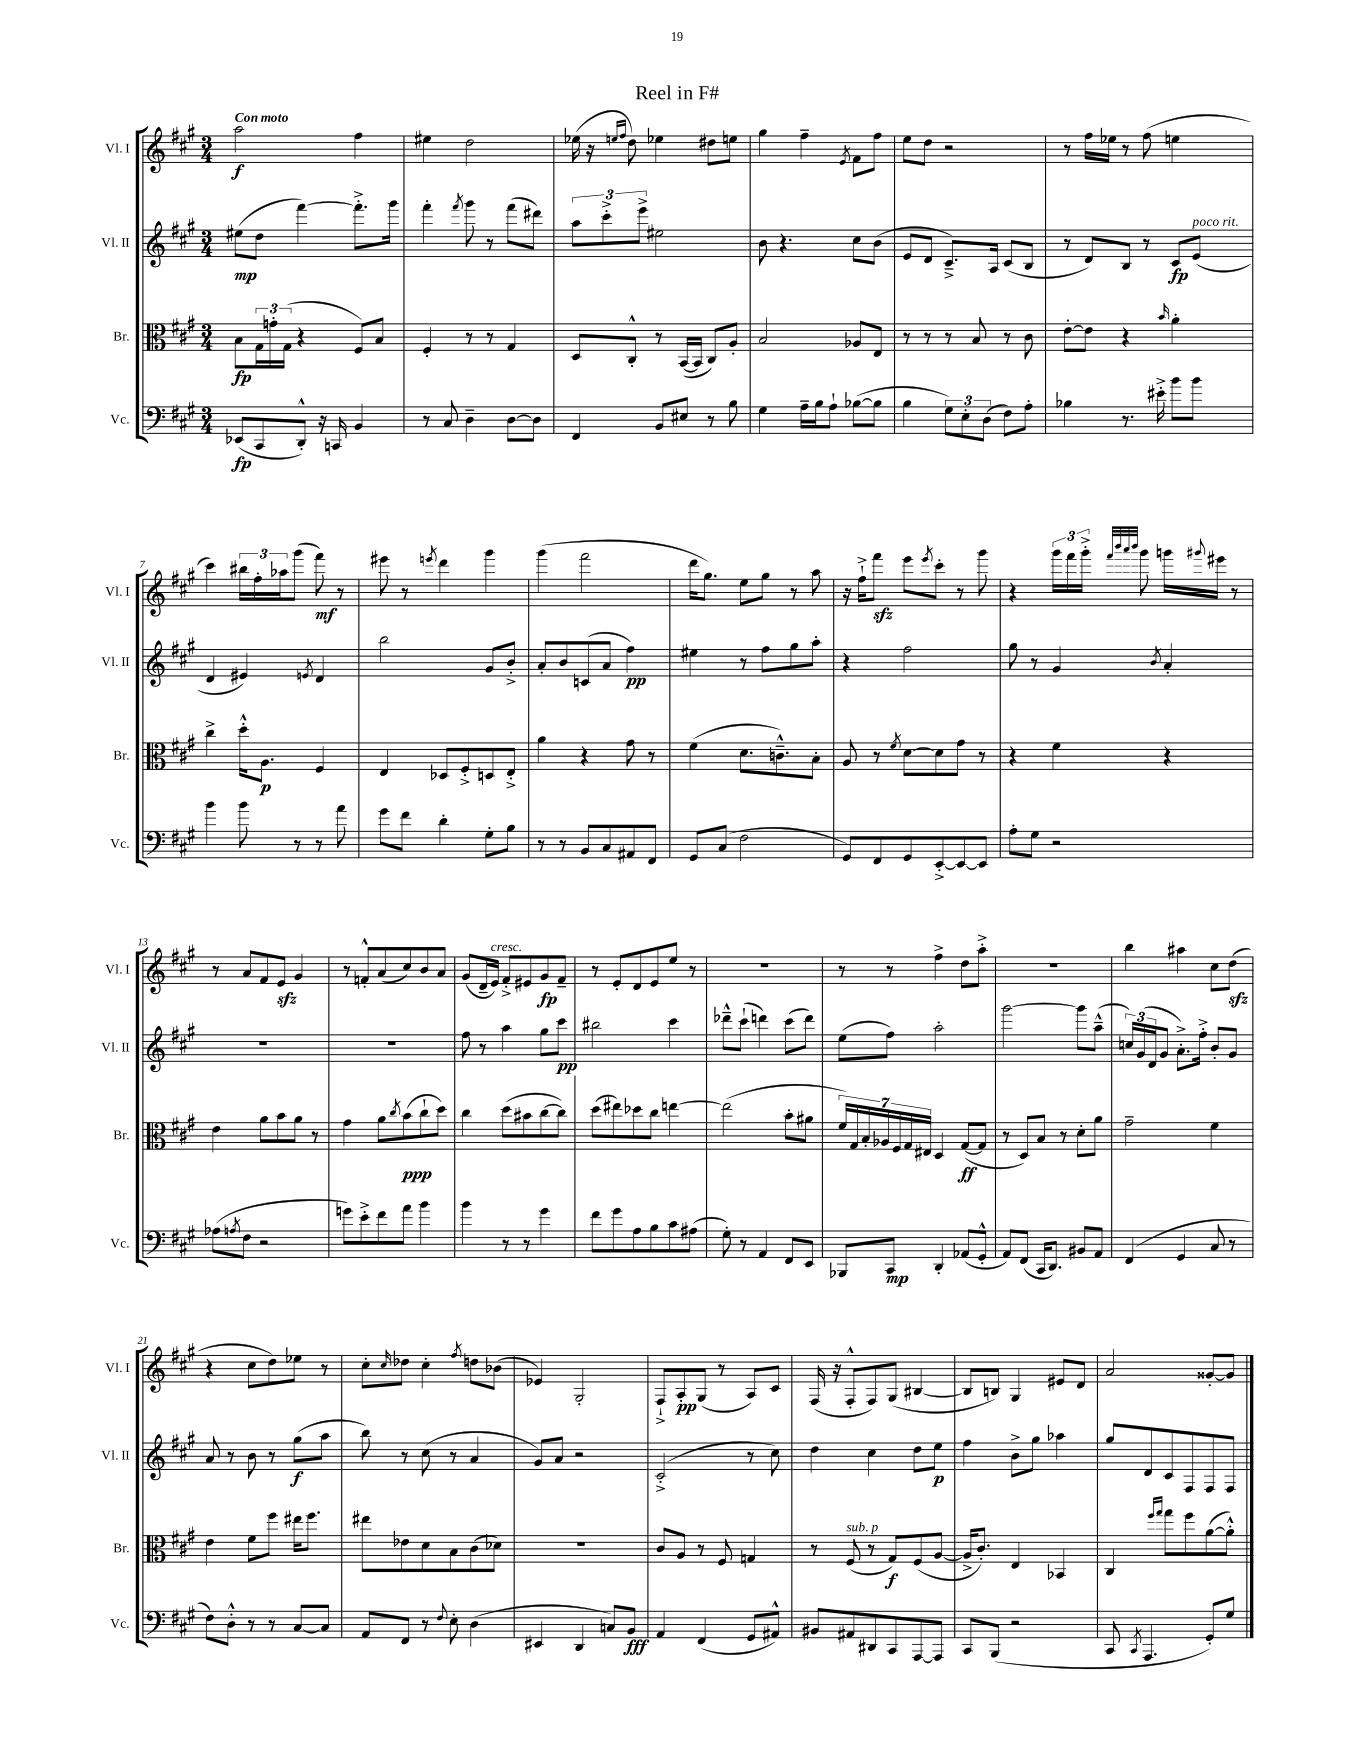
\header { title = "Reel in F#" }
<<
\new StaffGroup <<
\new Staff = "s0" \with { instrumentName = "Vl. I" shortInstrumentName = "Vl. I" } {
    \clef treble \key a \major \numericTimeSignature \time 3/4 \tempo "Con moto"
    a''2\f fis''4 |
    eis''4 d''2 |
    ees''16( r16 \grace { e''16 fis''16 } d''8) ees''4 dis''8 e''8 |
    gis''4 fis''4-- \acciaccatura { e'8 } fis'8 fis''8 |
    e''8 d''8 r2 |
    r8 fis''16 ees''16 r8 fis''8( e''4 |
    cis'''4) \tuplet 3/2 { bis''16 fis''16-. aes''16 } gis'''8( fis'''8\mf) r8 |
    eis'''8 r8 \acciaccatura { e'''8 } d'''4 gis'''4 |
    gis'''4( fis'''2 |
    d'''16 gis''8.) e''8 gis''8 r8 a''8 |
    r16 fis''16-!-> fis'''8\sfz e'''8 \acciaccatura { e'''8 } cis'''8-. r8 gis'''8 |
    r4 \tuplet 3/2 { gis'''16 fis'''16 gis'''16-.-> } \grace { fis'''32 b'''32 a'''32 b'''32 } gis'''8 g'''16 \appoggiatura { gis'''8 } eis'''16 r8 |
    r8 a'8 fis'8 e'8\sfz gis'4 |
    r8 f'8-.-^ a'8( cis''8) b'8 a'8 |
    gis'8( d'16-- e'16^\markup { \italic "cresc." }) fis'8-.-> eis'8 gis'8\fp fis'8-- |
    r8 e'8-. d'8 e'8 e''8 r8 |
    R2. |
    r8 r8 fis''4-> d''8 a''8-.-> |
    r2. |
    b''4 ais''4 cis''8 d''8\sfz( |
    r4 cis''8 d''8) ees''8 r8 |
    cis''8-. \grace { cis''16 } des''8 cis''4-. \acciaccatura { fis''8 } d''8 bes'8( |
    ees'4) gis2-. |
    fis8-!-> a8-.\pp gis8( r8 a8) cis'8 |
    fis16( r16 fis8-.-^ fis8) gis8( bis4~ |
    bis8 b8) gis4 eis'8 d'8 |
    a'2 gisis'8~-. gisis'8 \bar "|." |
}
\new Staff = "s1" \with { instrumentName = "Vl. II" shortInstrumentName = "Vl. II" } {
    \clef treble \key a \major \numericTimeSignature \time 3/4
    eis''8\mp( d''8 fis'''4~) fis'''8.-.-> gis'''16 |
    fis'''4-. \acciaccatura { fis'''8 } gis'''8 r8 fis'''8( dis'''8) |
    \tuplet 3/2 { a''8 cis'''8-.-> e'''8-> } eis''2 |
    b'8 r4. cis''8 b'8( |
    e'8 d'8 cis'8.--->) a16 cis'8( b8 |
    r8 d'8) b8 r8 cis'8\fp e'8^\markup { \italic "poco rit." }( |
    d'4 eis'4) \acciaccatura { e'8 } d'4 |
    b''2 gis'8 b'8-.-> |
    a'8-. b'8 c'8( a'8 fis''4\pp) |
    eis''4 r8 fis''8 gis''8 a''8-. |
    r4 fis''2 |
    gis''8 r8 gis'4 \acciaccatura { b'8 } a'4-. |
    R2. |
    R2. |
    fis''8 r8 a''4 gis''8 cis'''8\pp |
    bis''2 cis'''4 |
    des'''8---^ cis'''8-!( d'''4) cis'''8( d'''8) |
    e''8( fis''8) a''2-. |
    gis'''2~ gis'''8 a''8---^( |
    \tuplet 3/2 { c''16) gis'16( d'16 } gis'8 a'8.-.->) fis''16-.-> b'8-. gis'8 |
    a'8 r8 b'8 r8 gis''8\f( a''8 |
    b''8) r8 cis''8( r8 a'4 |
    gis'8) a'8 r2 |
    cis'2-.->( r8 cis''8) |
    d''4 cis''4 d''8 e''8\p |
    fis''4 b'8-> gis''8 aes''4 |
    gis''8 d'8 cis'8 fis8 fis8 fis8 \bar "|." |
}
\new Staff = "s2" \with { instrumentName = "Br." shortInstrumentName = "Br." } {
    \clef alto \key a \major \numericTimeSignature \time 3/4
    b8\fp \tuplet 3/2 { gis16 g'16-. gis16( } r4 fis8) b8 |
    fis4-. r8 r8 gis4 |
    d8 cis8-.-^ r8 b,16~( b,16 cis8) a8-. |
    b2 aes8 e8 |
    r8 r8 r8 b8 r8 cis'8 |
    e'8~-. e'8 r4 \grace { b'16 } a'4-. |
    cis''4-> d''16-.-^ a8.\p fis4 |
    e4 des8 fis8-.-> d8 e8-.-> |
    a'4 r4 gis'8 r8 |
    fis'4( d'8. c'8.---^) b8-. |
    a8 r8 \acciaccatura { fis'8 } d'8~ d'8 gis'8 r8 |
    r4 fis'4 r4 |
    e'4 a'8 b'8 a'8 r8 |
    gis'4 a'8 \acciaccatura { cis''8 } b'8\ppp( cis''8-! d''8) |
    cis''4 d''8( bis'8 cis''8~ cis''8) |
    d''8( eis''8) des''8 cis''8 e''4~ |
    e''2( b'8-. ais'8 |
    \tuplet 7/4 { fis'16) gis16 b16-. aes16 fis16 gis16 eis16 } d4 gis8~\ff( gis8 |
    r8 d8) b8 r8 d'8-. a'8 |
    gis'2-- fis'4 |
    e'4 fis'8 fis''8 eis''16 fis''8. |
    eis''8 ees'8 d'8 b8 cis'8( des'8) |
    R2. |
    cis'8 a8 r8 fis8 g4 |
    r8 fis8^\markup { \italic "sub. p" }( r8 gis8\f) fis8( a8~ |
    a16-> cis'8.-.) e4 bes,4 |
    cis4 \grace { fis''16 gis''16 } gis''8 fis''8 a'8~( a'8-.-^) \bar "|." |
}
\new Staff = "s3" \with { instrumentName = "Vc." shortInstrumentName = "Vc." } {
    \clef bass \key a \major \numericTimeSignature \time 3/4
    ees,8\fp( cis,8 d,8-.-^) r16 c,16 b,4 |
    r8 cis8 d4-- d8~ d8 |
    fis,4 b,8 eis8 r8 b8 |
    gis4 a16-- b16 a8-! bes8~( bes8 |
    b4 \tuplet 3/2 { gis8) e8-. d8( } fis8) a8-. |
    bes4 r8. eis'16-.-> b'8 b'8 |
    b'4 b'8 r8 r8 a'8 |
    gis'8 fis'8 d'4-. gis8-. b8 |
    r8 r8 b,8 cis8 ais,8 fis,8 |
    gis,8 cis8( fis2 |
    gis,8) fis,8 gis,8 e,8~-.-> e,8~ e,8 |
    a8-. gis8 r2 |
    aes8( \acciaccatura { a8 } fis8 r2 |
    g'8) e'8-.-> fis'8 a'8 b'4 |
    b'4 r8 r8 gis'4 |
    fis'8 gis'8 a8 b8 cis'8 ais8( |
    gis8-.) r8 a,4 fis,8 e,8 |
    bes,,8 cis,8\mp d,4-. aes,8( gis,8-.-^ |
    a,8) fis,8( cis,16 d,8.) bis,8 a,8 |
    fis,4( gis,4 cis8 r8 |
    fis8) d8-.-^ r8 r8 cis8~ cis8 |
    a,8 fis,8 r8 \appoggiatura { fis8 } e8-. d4( |
    eis,4 d,4 c8) b,8\fff |
    a,4 fis,4( gis,8 ais,8-^) |
    bis,8 ais,8 dis,8 cis,8 a,,8~ a,,8 |
    cis,8 b,,8( r2 |
    cis,8 \acciaccatura { cis,8 } a,,4. gis,8-.) gis8 \bar "|." |
}
>>
>>
